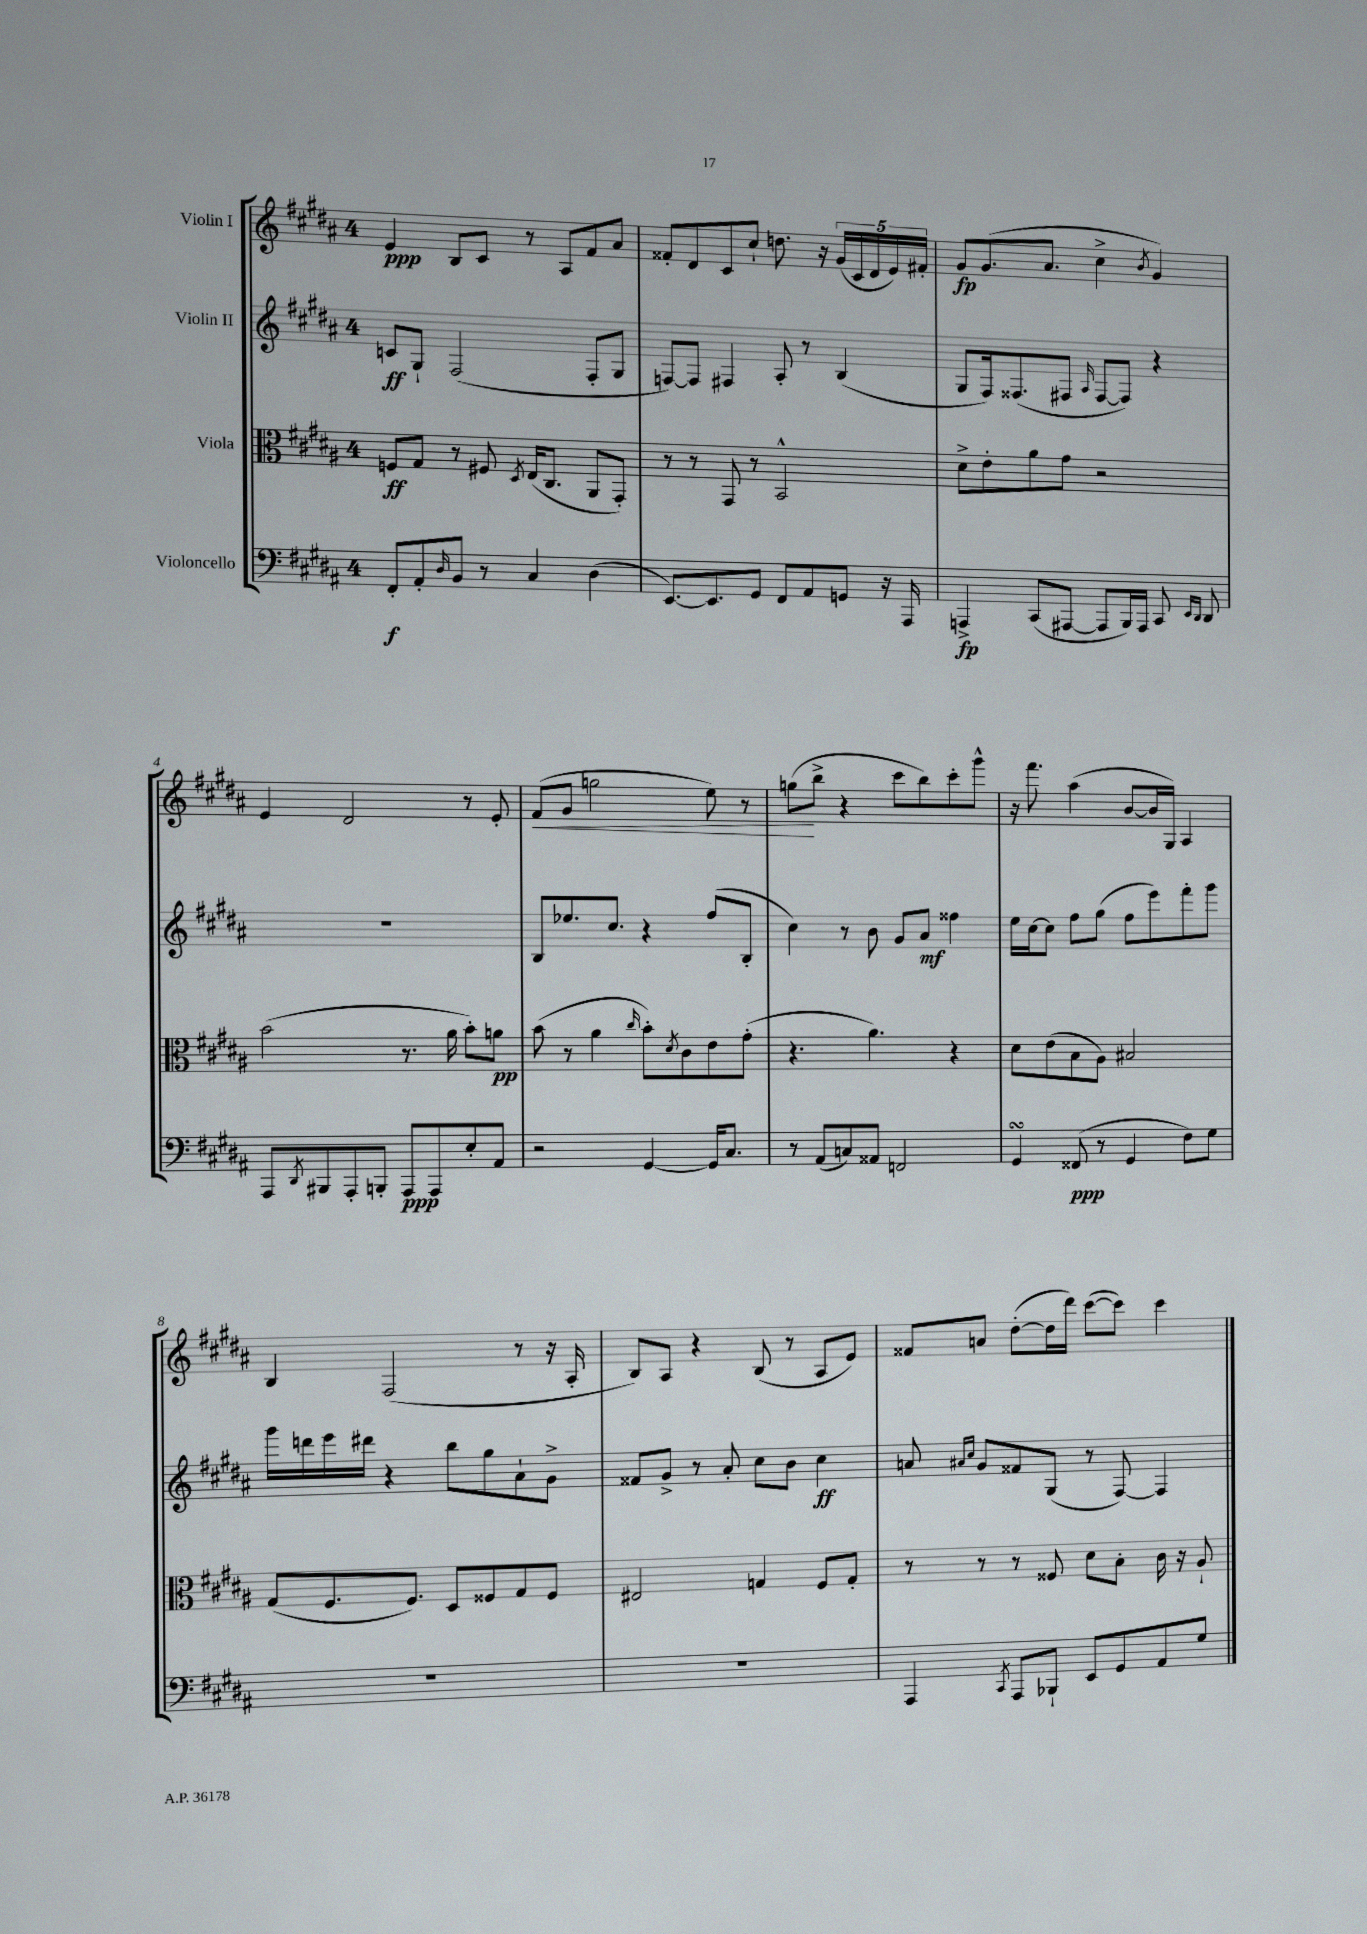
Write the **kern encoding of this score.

**kern	**kern	**kern	**kern
*staff4	*staff3	*staff2	*staff1
*clefF4	*clefC3	*clefG2	*clefG2
*k[f#c#g#d#a#]	*k[f#c#g#d#a#]	*k[f#c#g#d#a#]	*k[f#c#g#d#a#]
*M4/4	*M4/4	*M4/4	*M4/4
8FF#'/L	8F/L	8c/L	4e/
8AA#'/	8G#/J	8G#`/J	.
16qqD#/	.	.	.
8BB/J	8r	(2F#/	8B/L
8r	8F#/	.	8c#/J
.	8qD#/	.	.
4C#/	(16E/LK	.	8r
.	8.C#/J	.	.
.	.	.	8A#/L
(4D#\	8AA#/L	8F#'/L	8f#/
.	8GG#'/J)	8G#/J	8a#/J
=	=	=	=
[8.EE/L)	8r	[8F/L)	8f##'/L
.	8r	8F/]J	8d#/
8.EE/]	.	.	.
.	8GG#/	4F#/	8c#/
8GG#/J	8r	.	8cc#`/J
8FF#/L	2BB^^/	8A#'/	8.dd\
8AA#/	.	8r	.
.	.	.	16r
8GG/J	.	(4B/	(20g#/LL
.	.	.	20c#/
.	.	.	20d#/
16r	.	.	.
.	.	.	20e/)
16AAA#/	.	.	.
.	.	.	20f#'/JJ
=	=	=	=
4AAA^/	8d#^\L	8G#/L	8g#/L
.	8e'\	16F#/k)	(8.g#/
.	.	(8.F##/	.
(8CC#/L	8a#\	.	.
.	.	.	8.a#/J
[8AAA#/J	8g#\J	8F#/J	.
.	.	16qqA#/	.
8AAA#/]L	2r	[8F#/L	4cc#^\
16BBB/L)	.	8F#/]J)	.
16AAA#/JJ	.	.	.
.	.	.	8qb/
8CC#/	.	4r	4g#/)
16qqEE/LL	.	.	.
16qqDD#/JJ	.	.	.
8DD#/	.	.	.
=	=	=	=
8AAA#/L	(2b\	1r	4e/
8qDD#/	.	.	.
8BBB#/	.	.	.
8AAA#'/	.	.	2d#/
8BBB'/J	.	.	.
8AAA#/L	8.r	.	.
8AAA#/	.	.	.
.	16a#\	.	.
8E'/	8b'\L)	.	8r
8AA#/J	8a\J	.	8e'/
=	=	=	=
2r	(8b\	8B/L	(8f#/L
.	8r	8.ee-/	8g#/J
.	4a#\	.	2gg\
.	.	8.cc#/J	.
.	16qqcc#/	.	.
[4GG#/	8b'\L)	4r	.
.	8qd#/	.	.
.	8c#\	.	.
16GG#/]LK	8e\	(8ff#/L	8ee\)
8.C#/J	.	.	.
.	(8g#'\J	8B'/J	8r
=	=	=	=
8r	4.r	4cc#\)	(8gg\L
(8AA#/L	.	.	8bb^\J
8C/)	.	8r	4r
8AA##/J	4.a#\)	8b\	.
2FF/	.	8g#/L	8ccc#\L
.	.	8a#/J	8bb\)
.	4r	4ff##\	8ccc#'\
.	.	.	8ggg#^^\J
=	=	=	=
4GG#/	8d#\L	16ee\LL	16r
.	.	[16cc#\J	8.fff#\
.	(8e\	8cc#\]J	.
(8FF##/	8B\	8ff#\L	(4aa#\
8r	8A#\J)	(8gg#\J	.
4GG#/	2B#/	8ff#\L	[8b/L
.	.	8eee\)	16b/]L
.	.	.	16G#/JJ)
8F#\L)	.	8fff#'\	4A#/
8G#\J	.	8ggg#\J	.
=	=	=	=
1r	(8G#/L	16ggg#\LL	4B/
.	.	16ddd\	.
.	8.F#/	16eee\	.
.	.	16ddd#\JJ	.
.	.	4r	(2F#/
.	8.F#/J)	.	.
.	8D#/L	8bb\L	.
.	8F##/	8gg#\	.
.	8G#/	8a#`\	8r
.	8F##/J	8g#^\J	16r
.	.	.	16A#'/
=	=	=	=
1r	2E#/	8f##/L	8B/L)
.	.	8g#^/J	8A#/J
.	.	8r	4r
.	.	8a#'/	.
.	4G/	8cc#\L	(8B/
.	.	8b\J	8r
.	8F#/L	4cc#\	8A#/L
.	8G'/J	.	8e/J)
=	=	=	=
4AAA#/	8r	8a/	8f##/L
.	.	16qqa#/LL	.
.	.	16qqcc#/JJ	.
.	8r	8g#/L	8a/J
8qCC#/	.	.	.
8AAA#/L	8r	8f##/	([8dd#'\L
8BBB-`/J	8F##/	(8G#/J	16dd#\]L
.	.	.	16ddd#\JJ)
8EE/L	8d#\L	8r	([8ccc#\L
8GG#/	8B'\J	[8F#/)	8ccc#\]J)
8AA#/	16c#\	4F#/]	4ccc#\
.	16r	.	.
8G#/J	8A#`/	.	.
==	==	==	==
*-	*-	*-	*-
